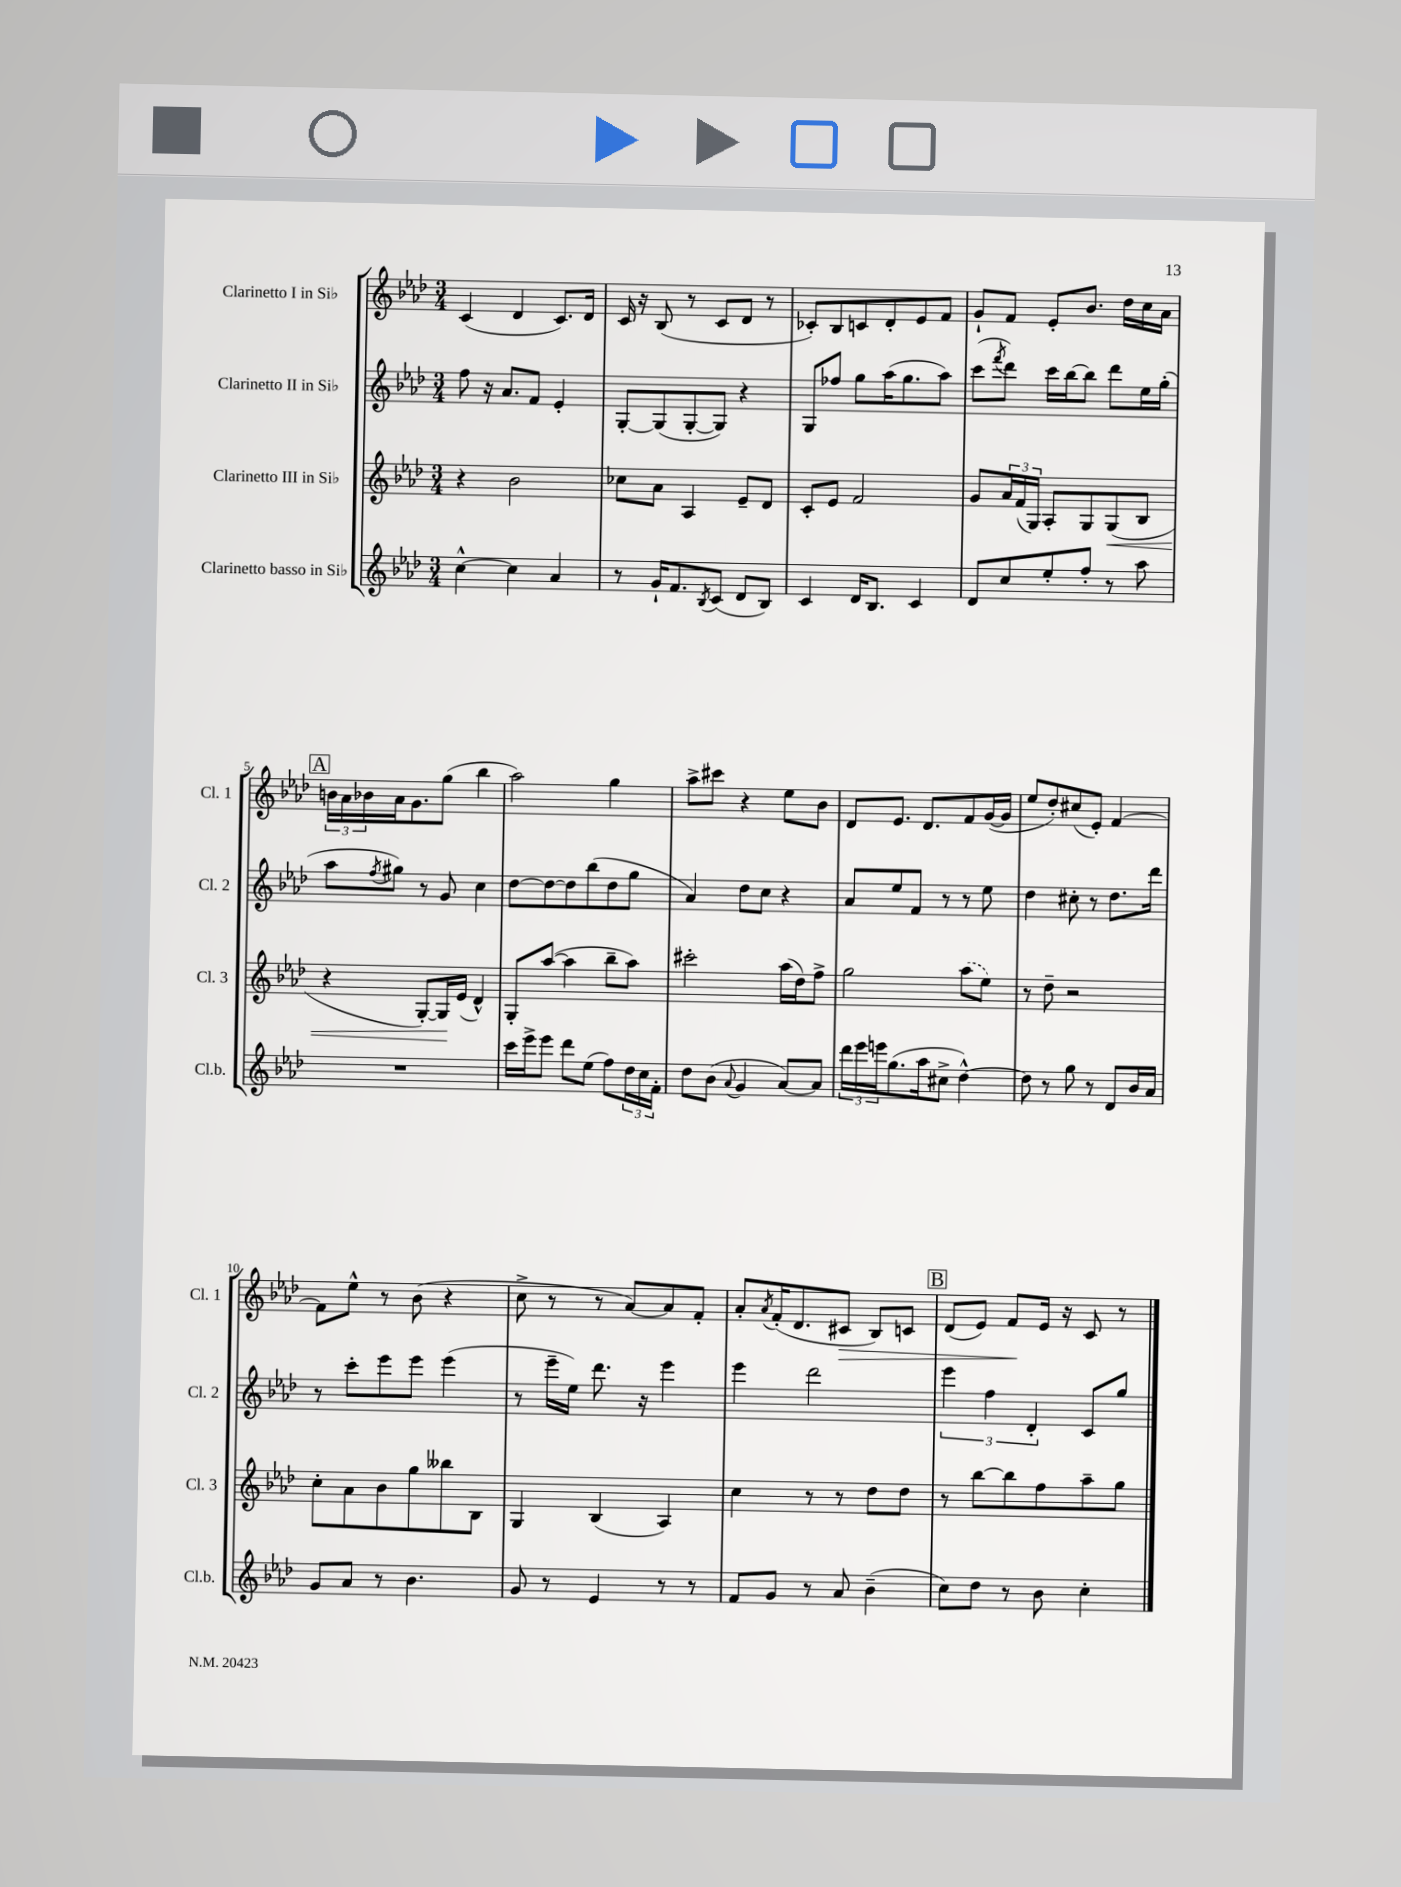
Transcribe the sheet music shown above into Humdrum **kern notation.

**kern	**kern	**dynam	**kern	**kern	**dynam
*part4	*part3	*part3	*part2	*part1	*part1
*staff4	*staff3	*staff3	*staff2	*staff1	*staff1
*I"Clarinetto basso in Si♭	*I"Clarinetto III in Si♭	*	*I"Clarinetto II in Si♭	*I"Clarinetto I in Si♭	*
*I'Cl.b.	*I'Cl. 3	*	*I'Cl. 2	*I'Cl. 1	*
*clefG2	*clefG2	*	*clefG2	*clefG2	*
*k[b-e-a-d-]	*k[b-e-a-d-]	*	*k[b-e-a-d-]	*k[b-e-a-d-]	*
*M3/4	*M3/4	*	*M3/4	*M3/4	*
=1	=1	=1	=1	=1	=1
[4cc^^\	4r	.	8ff\	(4c/	.
.	.	.	16r	.	.
.	.	.	8.a-/L	.	.
4cc\]	2b-\	.	.	4d-/	.
.	.	.	8f/J	.	.
4a-/	.	.	4e-'/	8.c/L)	.
.	.	.	.	16d-/Jk	.
=2	=2	=2	=2	=2	=2
8r	8cc-X\L	.	[8G'/L	16c/	.
.	.	.	.	16r	.
16g`/KL	8a-\J	.	(8G/]	(8B-/	.
8.f/	.	.	.	.	.
.	4A-/	.	[8G'/	8r	.
8qB-/	.	.	.	.	.
(8c/J	.	.	8G/J])	8c/L	.
8d-/L	8e-~/L	.	4r	8d-/J	.
8B-/J)	8d-/J	.	.	8r	.
=3	=3	=3	=3	=3	=3
4c/	8c'/L	.	8G/L	8c-X'/L)	.
.	8e-/J	.	8ff-X/J	8B-/	.
16d-/KL	2f/	.	8gg\L	8cn/	.
8.B-/J	.	.	.	.	.
.	.	.	(16aa-\K	8d-'/	.
.	.	.	8.gg\	.	.
4c/	.	.	.	8e-/	.
.	.	.	8aa-\J)	8f/J	.
=4	=4	=4	=4	=4	=4
8d-/L	8g/L	.	(8ccc\L	8g`/L	.
.	.	.	8qfff/	.	.
8cc/	24a-/L	.	8ddd-\J)	8f/J	.
.	(24f/	.	.	.	.
.	24G/JJ)	.	.	.	.
8ee-'/	8A-'/L	.	16ccc\LL	8e-'/L	.
.	.	.	[16bb-\J	.	.
8ff'/J	8G/	.	8bb-\J]	8.b-/J	.
!	!	!LO:HP:b	!	!	!
8r	(8G/	<	8ddd-\L	.	.
.	.	.	.	16dd-\LL	.
8aa-\	8B-/J	.	16ee-\L	16cc\	.
.	.	.	(16gg'\JJ	16a-\JJ	.
!!LO:LB:g=z
!!LO:REH:place=s1:t=A
=5	=5	=5	=5	=5	=5
2.r	4r	.	8aa-\L	24bn\LL	.
.	.	.	.	24a-\	.
.	.	.	.	24b-X\	.
.	.	.	8qff/	.	.
.	.	.	8gg#X\J)	16a-\J	.
.	.	.	.	8.g\	.
.	[8G'/L)	.	8r	.	.
.	16G/L]	.	8g/	(8gg\J	.
.	(16e-/JJ	[	.	.	.
.	4d-^^/)	.	4cc\	4bb-\	.
=6	=6	=6	=6	=6	=6
16ccc\LL	8G'/L	.	[8dd-\L	2aa-\)	.
16eee-^\J	.	.	.	.	.
8eee-\J	([8aa-/J	.	8dd-\_	.	.
8ddd-\L	4aa-\]	.	8dd-\]	.	.
(8ee-\J	.	.	(8bb-\	.	.
8ff\L)	8bb-~\L	.	8dd-\	4gg\	.
24dd-\L	8aa-\J)	.	8gg\J	.	.
24cc\	.	.	.	.	.
24f'\JJ	.	.	.	.	.
=7	=7	=7	=7	=7	=7
8dd-\L	2ccc#X'\	.	4a-/)	8aa-^\L	.
(8b-\J	.	.	.	8ccc#X\J	.
8qqa-/	.	.	.	.	.
4g/	.	.	8dd-\L	4r	.
.	.	.	8cc\J	.	.
[8a-/L)	(16aa-\LL	.	4r	8ee-\L	.
.	16dd-\J)	.	.	.	.
8a-/J]	8ff^\J	.	.	8b-\J	.
=8	=8	=8	=8	=8	=8
24ddd-\LL	2gg\	.	8a-/L	8d-/L	.
24eee-\	.	.	.	.	.
24eeen\J	.	.	.	.	.
(8.gg\	.	.	8ee-/	8.e-/J	.
.	.	.	8f/J	.	.
16aa-\k	.	.	.	8.d-/L	.
8cc#X^\J	.	.	8r	.	.
[4dd-^^\)	(8aa-\L	.	8r	8f/	.
.	8ee-\J)	.	8ee-\	([16g/L	.
.	.	.	.	16g/JJ]	.
=9	=9	=9	=9	=9	=9
8dd-\]	8r	.	4dd-\	8ee-/L	.
8r	8dd-~\	.	.	8dd-'/)	.
8gg\	2r	.	8cc#X'\	(8cc#X/	.
8r	.	.	8r	8e-'/J)	.
8d-/L	.	.	8.dd-\L	[4f/	.
16b-/L	.	.	.	.	.
16a-/JJ	.	.	16ddd-\Jk	.	.
!!LO:LB:g=z
=10	=10	=10	=10	=10	=10
8g/L	8cc'\L	.	8r	8f\L]	.
8a-/J	8a-\	.	8ccc'\L	8ee-^^\J	.
8r	8b-\	.	8eee-\	8r	.
4.b-\	8gg\	.	8eee-\J	(8b-\	.
.	8bb--X\	.	(4eee-\	4r	.
.	8B-\J	.	.	.	.
=11	=11	=11	=11	=11	=11
8g/	4G/	.	8r	8cc^\	.
8r	.	.	16eee-~\LL	8r	.
.	.	.	16ee-\JJ)	.	.
4e-/	(4B-/	.	8.ddd-\	8r	.
.	.	.	.	[8a-/L)	.
.	.	.	16r	.	.
8r	4A-/)	.	4eee-\	8a-/]	.
8r	.	.	.	8f'/J	.
=12	=12	=12	=12	=12	=12
8f/L	4cc\	.	4eee-\	8a-'/L	.
.	.	.	.	8qa-/	.
8g/J	.	.	.	(16f'/K	.
.	.	.	.	8.d-/	.
8r	8r	.	2ddd-\	.	.
!	!	!	!	!	!LO:HP:b
8a-/	8r	.	.	8c#X/J	>
(4b-~\	8dd-\L	.	.	8B-/L)	.
.	8dd-\J	.	.	8cn/J	.
!!LO:REH:place=s1:t=B
=13	=13	=13	=13	=13	=13
8cc\L)	8r	.	6eee-\	(8d-/L	.
8dd-\J	[8bb-\L	.	.	8e-/J)	.
.	.	.	6ff\	.	.
8r	8bb-\]	.	.	8f/L	.
.	.	.	6d-'/	.	.
8b-\	8ff\	.	.	16e-/Jk	]
.	.	.	.	16r	.
4cc'\	8aa-~\	.	8c/L	8c/	.
.	8gg\J	.	8gg/J	8r	.
==	==	==	==	==	==
*-	*-	*-	*-	*-	*-
